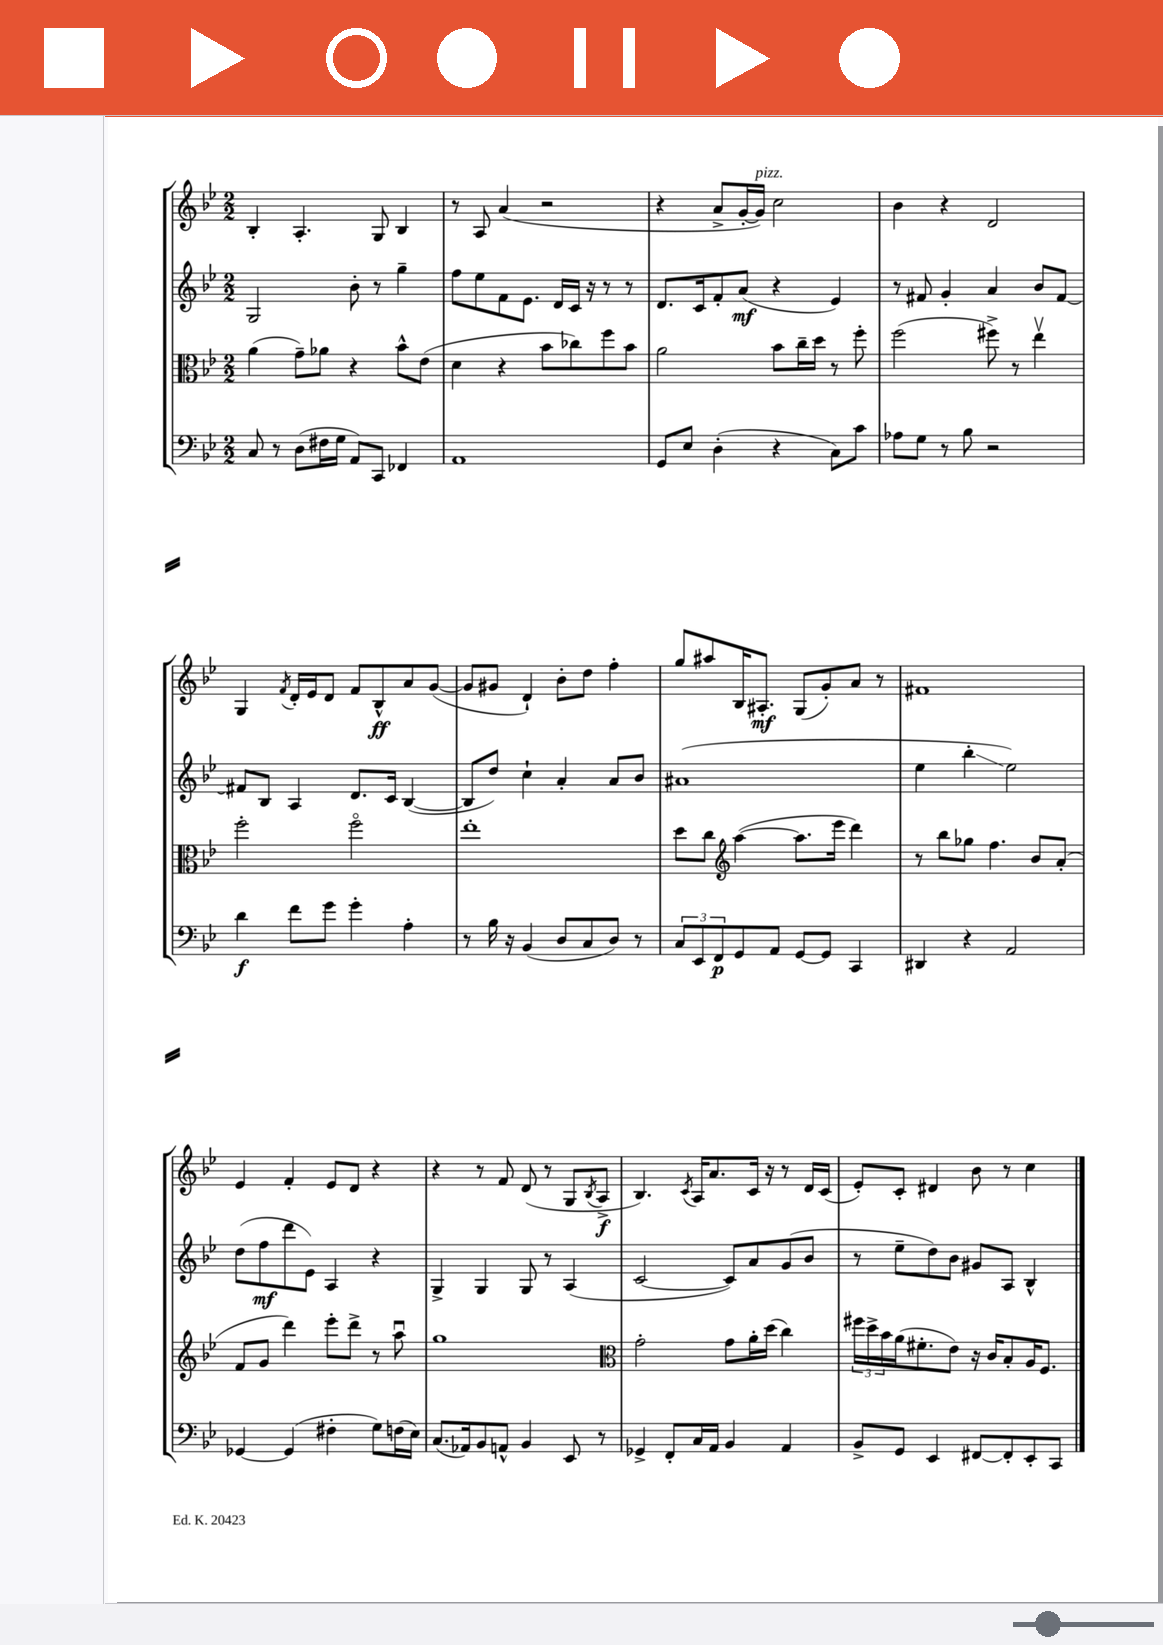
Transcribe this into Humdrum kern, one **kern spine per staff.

**kern	**kern	**kern	**kern
*staff4	*staff3	*staff2	*staff1
*clefF4	*clefC3	*clefG2	*clefG2
*k[b-e-]	*k[b-e-]	*k[b-e-]	*k[b-e-]
*M2/2	*M2/2	*M2/2	*M2/2
8C/	(4a\	2G/	4B-'/
8r	.	.	.
(8D\L	8g~\L)	.	4.A'/
16F#\L	8a-\J	.	.
16G\JJ	.	.	.
8AA/L)	4r	8b-'\	.
8CC/J	.	8r	8G/
4FF-/	8b-^^\L	4gg~\	4B-/
.	(8e-\J	.	.
=	=	=	=
1AA	4d\	8ff\L	8r
.	.	8ee-\	8A/
.	4r	8f\	(4a/
.	.	8.e-\J	.
.	8b-\L	.	2r
.	.	16d/LL	.
.	8cc-\)	16c/JJ	.
.	.	16r	.
.	8ff\	8r	.
.	8b-\J	8r	.
=	=	=	=
8GG/L	2a\	8.d/L	4r
8E-/J	.	.	.
.	.	16c/k	.
(4D'\	.	8f'/	8a^/L
.	.	(8a/J	[16g'/L
.	.	.	16g/]JJ)
4r	8b-\L	4r	2cc\
.	16cc~\L	.	.
.	16dd\JJ	.	.
8C\L)	8r	4e-/)	.
8c\J	8ff'\	.	.
=	=	=	=
8A-\L	(2ff\	8r	4b-\
8G\J	.	8f#/	.
8r	.	4g'/	4r
8B-\	.	.	.
2r	8ff#^\)	4a/	2d/
.	8r	.	.
.	4ee-v\	8b-/L	.
.	.	[8f#/J	.
=	=	=	=
4d\	2ff'\	8f#/]L	4G/
.	.	8B-/J	.
.	.	.	8qf/
8f\L	.	4A/	16d'/LL
.	.	.	16e-/J
8g\J	.	.	8d/J
4g'\	2ffo\	8.d/L	8f/L
.	.	.	8B-^^/
.	.	16c/Jk	.
4A'\	.	([4B-/	8a/
.	.	.	([8g/J
=	=	=	=
8r	1ee-'	8B-/]L	8g/]L
16B-\	.	8dd/J)	8g#/J
16r	.	.	.
(4BB-/	.	4cc`\	4d`/)
8D/L	.	4a'/	8b-'\L
8C/	.	.	8dd\J
8D/J)	.	8a/L	4ff'\
8r	.	8b-/J	.
=	=	=	=
12C/L	8dd\L	(1a#	8gg/L
12EE-/	.	.	.
.	8cc\J	.	8aa#/
12FF/	.	.	.
*	*clefG2	*	*
8GG/	([4aa\	.	16B-/K
.	.	.	8.A#'/J
8AA/J	.	.	.
[8GG/L	8.aa\]L	.	(8G/L
8GG/]J	.	.	8g'/)
.	16eee-\Jk	.	.
4CC/	4ddd\)	.	8a/J
.	.	.	8r
=	=	=	=
4DD#/	8r	4ee-\	1f#
.	8bb-\L	.	.
4r	8gg-\J	4bb-'\	.
.	4.ff\	.	.
2AA/	.	2ee-\)	.
.	8b-/L	.	.
.	(8a'/J	.	.
=	=	=	=
[4GG-/	8f/L	(8dd\L	4e-/
.	8g/J	8ff\	.
(4GG-/]	4ddd\)	8ddd\	4f'/
.	.	8e-\J)	.
4F#'\	8eee-'\L	4A/	8e-/L
.	8ddd^\J	.	8d/J
8G\L)	8r	4r	4r
(16F\L	8aau\	.	.
16E-\JJ)	.	.	.
=	=	=	=
(8.C/L	1gg	4G^/	4r
16AA-/k)	.	.	.
8BB-/	.	4G/	8r
8AA^^/J	.	.	8f/
4BB-/	.	8G/	(8d/
.	.	8r	8r
8EE-/	.	(4A/	8G/L
.	.	.	8qB-/
8r	.	.	8A^/J
=	=	=	=
*	*clefC3	*	*
4GG-^/	2g'\	[2c/	4.B-/)
8FF'/L	.	.	.
.	.	.	8qc/
16C/L	.	.	16A/LK
16AA/JJ	.	.	8.a/
4BB-/	8g\L	8c/]L)	.
.	16a'\L	8a/	16c/Jk
.	(16dd\JJ	.	16r
4AA/	4cc\)	(8g/	8r
.	.	8b-/J	16d/LL
.	.	.	(16c/JJ
=	=	=	=
8BB-^/L	24ff#\LL	8r	8e-'/L)
.	24dd^\	.	.
.	24b-\	.	.
8GG/J	(16a\J	8ee-~\L	8c'/J
.	8.f#'\	.	.
4EE-/	.	8dd\)	4d#/
.	8e-\J)	8b-\J	.
[8FF#/L	16r	8g#/L	8b-\
.	16c/LK	.	.
8FF#'/]	8B-'/	8A/J	8r
8EE-'/	16A/K	4B-^^/	4cc\
.	8.F/J	.	.
8CC/J	.	.	.
==	==	==	==
*-	*-	*-	*-
